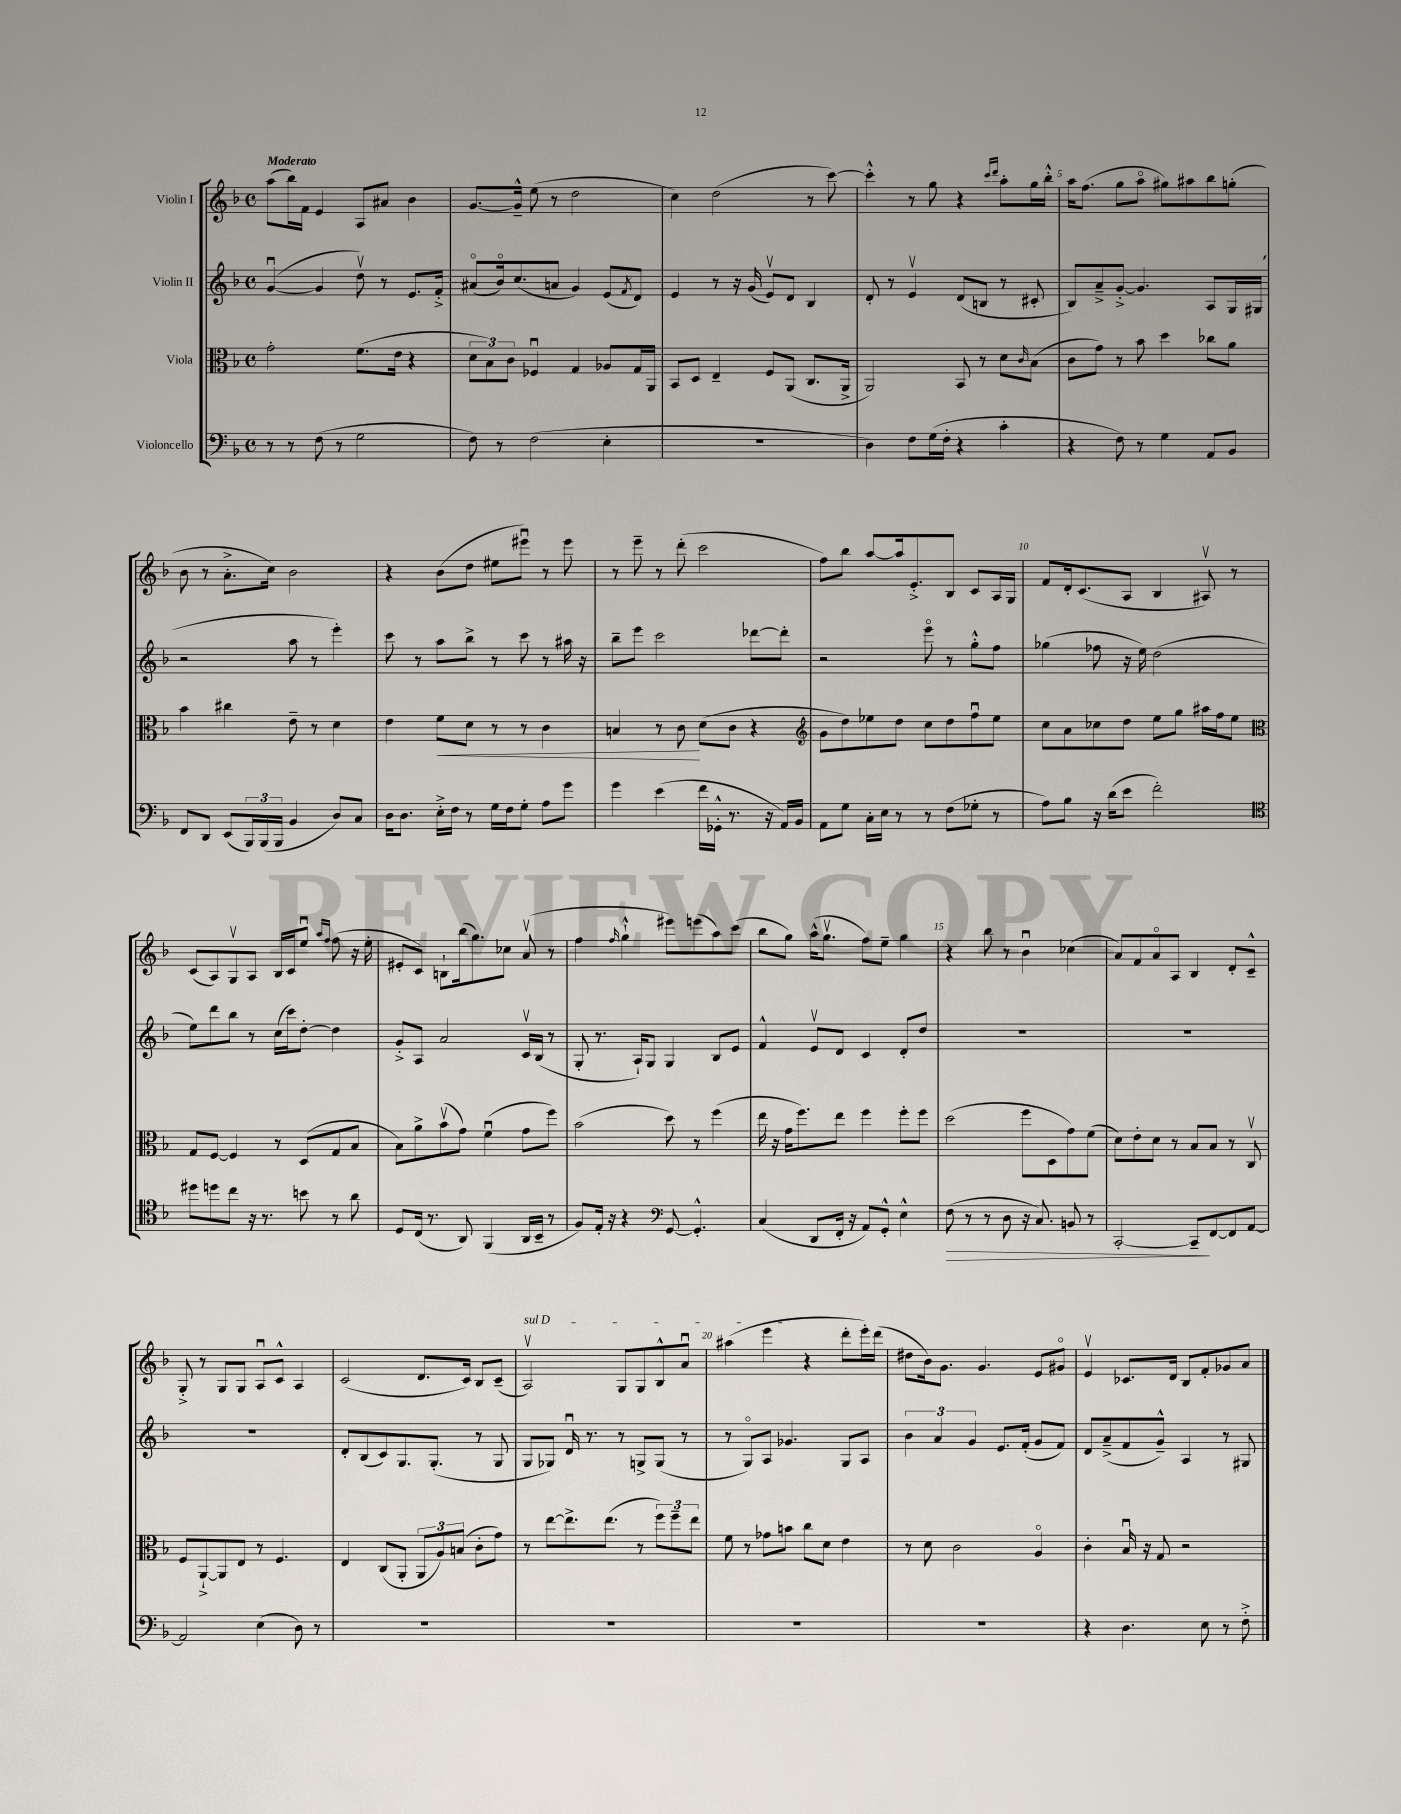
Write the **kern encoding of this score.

**kern	**dynam	**kern	**dynam	**kern	**kern
*part4	*part4	*part3	*part3	*part2	*part1
*staff4	*staff4	*staff3	*staff3	*staff2	*staff1
*I"Violoncello	*	*I"Viola	*	*I"Violin II	*I"Violin I
*clefF4	*	*clefC3	*	*clefG2	*clefG2
*k[b-]	*	*k[b-]	*	*k[b-]	*k[b-]
*M4/4	*	*M4/4	*	*M4/4	*M4/4
*met(c)	*	*met(c)	*	*met(c)	*met(c)
=1	=1	=1	=1	=1	=1
!	!	!	!	!	!LO:TX:a:B:t=Moderato
8r	.	2g'\	.	([4gu/	(8aa\L
8r	.	.	.	.	16bb-\L)
.	.	.	.	.	16f\JJ
(8F\	.	.	.	4g/]	4e/
8r	.	.	.	.	.
2G\	.	(8.f\L	.	8ddv\)	8A/L
.	.	.	.	8r	8a#X/J
.	.	16e\Jk	.	.	.
.	.	4r	.	8.e/L	4b-\
.	.	.	.	16f'^/Jk	.
=2	=2	=2	=2	=2	=2
8F\)	.	12d\L	.	(8a#X/L	[8.g/L
.	.	12B-\)	.	.	.
8r	.	.	.	16b-/k)	.
.	.	12c\J	.	.	.
.	.	.	.	(8.cc/	16g~^^/Jk]
(2F\	.	4F-Xu/	.	.	(8ee\
.	.	.	.	8an/J	8r
.	.	4G/	.	4g/)	2dd\
4E'\	.	8A-X/L	.	(8e/L	.
.	.	.	.	8qf/	.
.	.	16G/L	.	8d/J)	.
.	.	16AA/JJ	.	.	.
=3	=3	=3	=3	=3	=3
1r	.	8BB-/L	.	4e/	4cc\)
.	.	8D/J	.	.	.
.	.	4E~/	.	8r	(2dd\
.	.	.	.	16r	.
.	.	.	.	(16g/	.
.	.	8F/L	.	8ev/L)	.
.	.	(8AA/J	.	8d/J	.
.	.	8.C/L	.	4B-/	8r
.	.	.	.	.	[8ccc\)
.	.	16AA^/Jk	.	.	.
=4	=4	=4	=4	=4	=4
4D\)	.	2AA/)	.	8d'/	4ccc'^^\]
.	.	.	.	8r	.
8F\L	.	.	.	4ev/	8r
(16G\L	.	.	.	.	8gg\
16F'\JJ	.	.	.	.	.
4r	.	8BB-/	.	(8d/L	4r
.	.	8r	.	8Bn/J	.
.	.	.	.	.	16qqccc/LL
.	.	.	.	.	16qqddd/JJ
4c'\	.	8d\L	.	8r	8aa'\L
.	.	16qqc/	.	.	.
.	.	(8B-\J	.	8c#X'/	16gg\L
.	.	.	.	.	16bb-'^^\JJ
=5	=5	=5	=5	=5	=5
4r	.	8c\L	.	8B-/L)	16aa\KL
.	.	.	.	.	(8.ff\J
.	.	8g\J)	.	8a~^/	.
8F\)	.	8r	.	[8g'^/J	8gg\L
8r	.	8b-\	.	4.g/]	8aa\J
4G\	.	4dd\	.	.	8gg#X\L)
.	.	.	.	.	8aa#X\
8AA/L	.	8cc-X\L	.	8A/L	8bb-\
8BB-/J	.	8a\J	.	16G/L	(8ggn'\J
.	.	.	.	(16G#X/JJ	.
!!LO:LB:g=z
=6	=6	=6	=6	=6	=6
8FF/L	.	4b-\	.	2r	8b-\
8DD/J	.	.	.	.	8r
(8EE/L	.	4cc#X\	.	.	8.a'^\L
24BBB-/L)	.	.	.	.	.
(24BBB-/	.	.	.	.	.
.	.	.	.	.	16cc\Jk)
24BBB-/JJ	.	.	.	.	.
4BB-/	.	8e~\	.	8aa\	2b-\
.	.	8r	.	8r	.
8D/L)	.	4d\	.	4eee'\)	.
8C/J	.	.	.	.	.
=7	=7	=7	=7	=7	=7
16D\KL	.	4e\	.	8ccc\	4r
8.D\J	.	.	.	.	.
.	.	.	.	8r	.
!	!	!	!LO:HP:b	!	!
16E'^\LL	.	8f\L	<	8aa\L	(8b-\L
16F\JJ	.	.	.	.	.
8r	.	8d\J	.	8bb-^\J	8dd\J
16G\LL	.	8r	.	8r	8ee#X\L
16F\J	.	.	.	.	.
8G'\J	.	8r	.	8ccc\	8eee#Xu\J)
8A\L	.	4c\	.	8r	8r
8g\J	.	.	.	16aa#X\	8eee#\
.	.	.	.	16r	.
=8	=8	=8	=8	=8	=8
4g\	.	4Bn/	.	8bb-~\L	8r
.	.	.	.	8eee\J	8eee~\
(4e\	.	8r	.	2ccc\	8r
.	.	8c\	.	.	(8ddd'\
16f\LL	.	(8d\L	[	.	2ccc\
16GG-X'^^\JJ	.	.	.	.	.
8.r	.	8c\J	.	.	.
.	.	4r	.	[8ddd-X\L	.
16r	.	.	.	.	.
16AA/LL)	.	.	.	8ddd-'\J]	.
16BB-/JJ	.	.	.	.	.
=9	=9	=9	=9	=9	=9
*	*	*clefG2	*	*	*
8AA\L	.	8g\L	.	2r	8ff\L)
8G\J	.	8dd\)	.	.	8bb-\J
16C'\LL	.	8ee-X\	.	.	[8aa/L
16E\JJ	.	.	.	.	.
8r	.	8dd\J	.	.	16aa/k]
.	.	.	.	.	8.e'^/
8r	.	8cc\L	.	8eee\	.
(8F\L	.	8dd\	.	8r	8B-/J
8G-X'\J	.	8ffu\	.	8gg'^^\L	8c/L
8r	.	8ee-\J	.	8ff\J	16A/L
.	.	.	.	.	16G/JJ
=10	=10	=10	=10	=10	=10
8A\L)	.	8cc\L	.	(4gg-X\	8f/L
8B-\J	.	8a\	.	.	16d'/k
.	.	.	.	.	(8.c/
16r	.	8cc-X\	.	8ff-X\	.
(16d\KL	.	.	.	.	.
8e\J	.	8dd\J	.	16r	8A/J
.	.	.	.	16ee\)	.
2f'\)	.	8ee\L	.	(2dd\	4B-/
.	.	8gg\J	.	.	.
.	.	16aa#X\LL	.	.	8A#Xv/)
.	.	16ff\J	.	.	.
.	.	8ee\J	.	.	8r
!!LO:LB:g=z
=11	=11	=11	=11	=11	=11
*clefC4	*	*clefC3	*	*	*
8dd#X\L	.	8G/L	.	8ee\L)	(8c/L
8ddn\	.	[8F/J	.	8ddd\	8A/)
8cc\J	.	4F/]	.	8bb-\J	8Gv/
16r	.	.	.	8r	8A/J
8.r	.	.	.	.	.
.	.	8r	.	(16cc\LL	16B-/LL
.	.	.	.	16ccc\J)	16c/J
8bn\	.	(8D/L	.	[8dd'\J	8eeu/J
.	.	.	.	.	16qqaa/LL
.	.	.	.	.	16qqff/JJ
8r	.	8G/	.	4dd\]	(8ff\
8a\	.	8B-/J	.	.	16r
.	.	.	.	.	16ee'\
=12	=12	=12	=12	=12	=12
8D/L	.	8B-\L)	.	8g'^/L	8e#X'/L
(16C/Jk	.	8a^\	.	8A/J	8c/J)
8.r	.	.	.	.	.
.	.	(8b-v\	.	2a/	8Bn`\L
8AA/)	.	8g\J)	.	.	(16bb-\k
.	.	.	.	.	8.gg\)
(4FF/	.	(4fu\	.	.	.
.	.	.	.	.	8cc-X\J
16AA/LL	.	8g\L	.	16cv/LL	(8av/
16BB-~/JJ	.	.	.	(16B-/JJ	.
8r	.	8ff\J)	.	8r	8r
=13	=13	=13	=13	=13	=13
8F/L)	.	(2b-\	.	8G'/	4ff\
16E'/Jk	.	.	.	8.r	.
16r	.	.	.	.	.
.	.	.	.	.	16qqff/
4r	.	.	.	.	4gg`^^\
.	.	.	.	16A`/KL)	.
.	.	.	.	8G/J	.
*clefF4	*	*	*	*	*
[8GG/	.	8dd\)	.	4G/	8eee#X\L)
4.GG'^^/]	.	8r	.	.	(8eeen\
.	.	(4ff\	.	8B-/L	8aa\)
.	.	.	.	8e/J	(8ccc\J
=14	=14	=14	=14	=14	=14
(4C/	.	16ee\	.	4f^^/	8bb-\L
.	.	16r	.	.	.
.	.	16g\KL	.	.	8gg\J)
.	.	8.ff\)	.	.	.
8DD/L	.	.	.	8ev/L	(16aa^^\KL
.	.	.	.	.	8.ggv\J
16FF'/Jk	.	8ee\J	.	8d/J	.
16r	.	.	.	.	.
8AA/L)	.	4ff\	.	4c/	8ff\L)
8GG'^^/J	.	.	.	.	8ee~\J
4E^^\	.	8ff'\L	.	8d'/L	4gg\
.	.	8ff\J	.	8dd/J	.
=15	=15	=15	=15	=15	=15
!	!LO:HP:b	!	!	!	!
(8F\	>	(2dd\	.	1r	4r
8r	.	.	.	.	.
8r	.	.	.	.	8bb-\
8D\	.	.	.	.	8r
16r	.	8ff\L	.	.	4b-u\
8.C/)	.	.	.	.	.
.	.	8D\	.	.	.
8BBn/	.	8g\)	.	.	(4cc-X\
8r	.	(8f\J	.	.	.
=16	=16	=16	=16	=16	=16
[2CC'/	.	8d\L)	.	1r	8a/L)
.	.	8e'\	.	.	8f/
.	.	8d\J	.	.	8a/
.	.	8r	.	.	8A/J
8CC~/L]	.	8B-/L	.	.	4B-/
[8FF/	]	8B-/J	.	.	.
8FF/]	.	8r	.	.	8d'/L
[8AA/J	.	8Cv/	.	.	8c~^^/J
!!LO:LB:g=z
=17	=17	=17	=17	=17	=17
2AA/]	.	8F/L	.	1r	8G'^/
.	.	[8AA`^/	.	.	8r
.	.	8AA/]	.	.	8G/L
.	.	8E/J	.	.	8G/J
(4E\	.	8r	.	.	8Au/L
.	.	4.F/	.	.	8c^^/J
8D\)	.	.	.	.	4A/
8r	.	.	.	.	.
=18	=18	=18	=18	=18	=18
1r	.	4E/	.	8d'/L	(2c/
.	.	.	.	(8B-/	.
.	.	(8C/L	.	8c/)	.
.	.	8AA'/J	.	8.G/	.
.	.	12AA/L	.	.	8.d/L
.	.	.	.	(8.G'/J	.
.	.	12A/)	.	.	.
.	.	(12Bn/J	.	.	.
.	.	.	.	.	16c/Jk)
.	.	8c'\L	.	8r	8B-/L
.	.	8g\J)	.	8G/	(8c~/J
=19	=19	=19	=19	=19	=19
!	!	!	!	!	!LO:TX:a:i:t=sul D
1r	.	8r	.	8G/L	2Av/)
.	.	[8ee\L	.	8G-X/J)	.
.	.	8.ee^\]	.	16du/	.
.	.	.	.	8.r	.
.	.	(8.ee\J	.	.	.
.	.	.	.	8r	8G/L
.	.	8r	.	8Gn^/L	8G/
.	.	12ff\L)	.	(8G/J	8B-^^/
.	.	12ff~\	.	.	.
.	.	.	.	8r	8au/J
.	.	12ee\J	.	.	.
=20	=20	=20	=20	=20	=20
1r	.	8f\	.	8r	(4aa#X\
.	.	8r	.	8G/L)	.
.	.	8g-X\L	.	8A/J	4eee\
.	.	8bn\J	.	4.g-X/	.
.	.	8cc\L	.	.	4r
.	.	8d\J	.	.	.
.	.	4e\	.	8G/L	8ddd'\L
.	.	.	.	8A/J	16eee'\L)
.	.	.	.	.	(16ddd\JJ
=21	=21	=21	=21	=21	=21
1r	.	8r	.	6b-\	8dd#X\L
.	.	8d\	.	.	16b-\k)
.	.	.	.	6a/	.
.	.	.	.	.	8.g\J
.	.	2c\	.	.	.
.	.	.	.	6g/	.
.	.	.	.	.	4.g/
.	.	.	.	8.e/L	.
.	.	.	.	(16f'/Jk	.
.	.	4A/	.	8g/L	8e/L
.	.	.	.	8f/J)	8g#X/J
=22	=22	=22	=22	=22	=22
4r	.	4c'\	.	8d/L	4ev/
.	.	.	.	(8a~^/	.
4.D\	.	16B-u/	.	8f/	8.c-X/L
.	.	16r	.	.	.
.	.	8G/	.	8g~^^/J)	.
.	.	.	.	.	16d/Jk
.	.	2r	.	4A/	8B-/L
8E\	.	.	.	.	8f'/
8r	.	.	.	8r	8g-X/
8F'^\	.	.	.	8G#X/	8a/J
==	==	==	==	==	==
*-	*-	*-	*-	*-	*-
